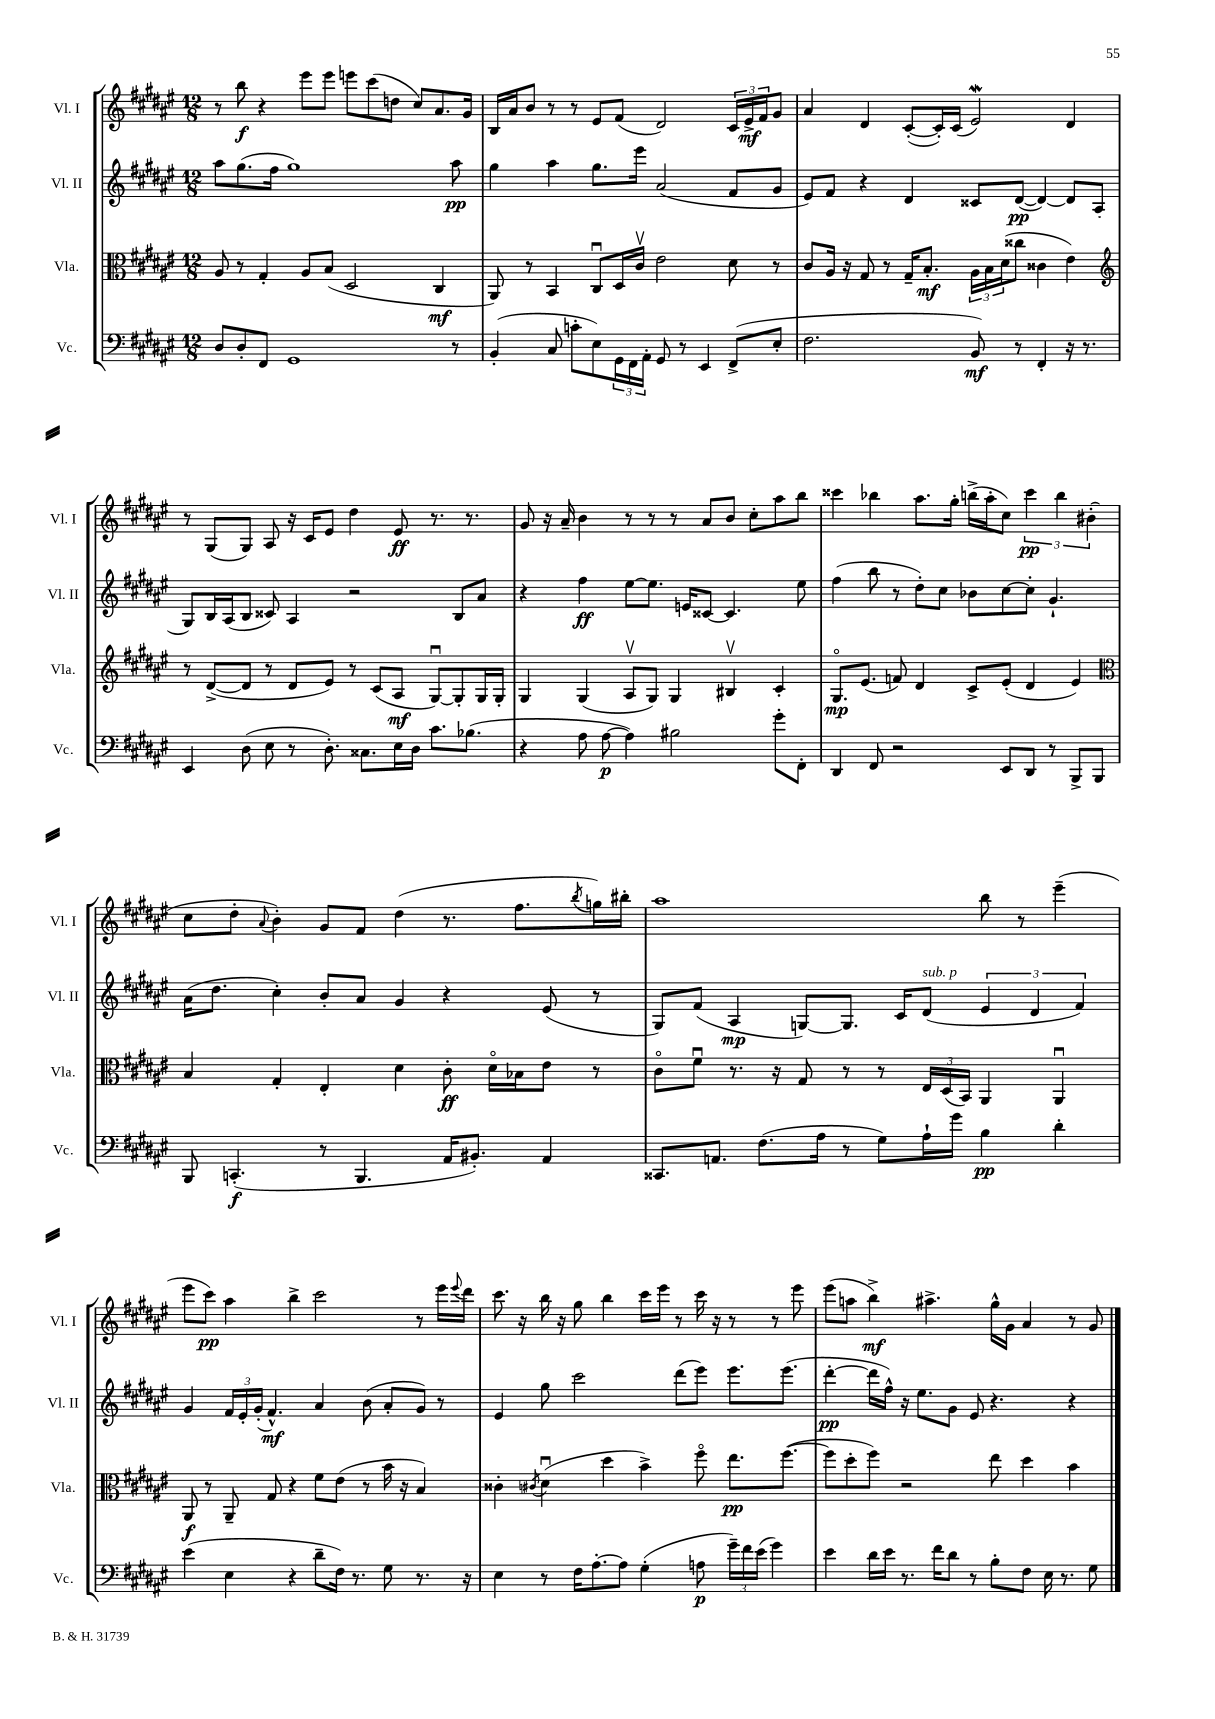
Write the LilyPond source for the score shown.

<<
\new StaffGroup <<
\new Staff = "s0" \with { instrumentName = "Vl. I" shortInstrumentName = "Vl. I" } {
    \clef treble \key fis \major \numericTimeSignature \time 12/8
    r8 b''8\f r4 eis'''8 eis'''8 e'''8 cis'''8( d''8 cis''8) ais'8. gis'16 |
    b16 ais'16 b'8 r8 r8 eis'8 fis'8( dis'2) \tuplet 3/2 { cis'16 eis'16->\mf fis'16 } gis'8 |
    ais'4 dis'4 cis'8~-.( cis'16-.) cis'16( eis'2\mordent) dis'4 |
    r8 gis8( gis8) ais8 r16 cis'16 eis'8 dis''4 eis'8\ff r8. r8. |
    gis'8 r16 ais'16-- b'4 r8 r8 r8 ais'8 b'8 cis''8-. ais''8 b''8 |
    cisis'''4 bes''4 ais''8. gis''16-. b''16->( ais''16-. cis''8) \tuplet 3/2 { cisis'''4\pp b''4 bis'4-.( } |
    cis''8 dis''8-. \appoggiatura { ais'8 } b'4-.) gis'8 fis'8 dis''4( r8. fis''8. \acciaccatura { b''8 } g''16) bis''16-. |
    ais''1 b''8 r8 eis'''4--( |
    eis'''8 cis'''8\pp) ais''4 b''4-> cis'''2 r8 eis'''16 \appoggiatura { eis'''8 } dis'''16 |
    cis'''8. r16 b''16 r16 gis''8 b''4 cis'''16 eis'''16 r8 cis'''16 r16 r8 r8 eis'''8 |
    eis'''8( a''8 b''4->\mf) ais''4.-> gis''16-^ gis'16 ais'4 r8 gis'8 \bar "|." |
}
\new Staff = "s1" \with { instrumentName = "Vl. II" shortInstrumentName = "Vl. II" } {
    \clef treble \key fis \major \numericTimeSignature \time 12/8
    ais''8 gis''8.( fis''16 gis''1) ais''8\pp |
    gis''4 ais''4 gis''8. eis'''16 ais'2( fis'8 gis'8 |
    eis'8) fis'8 r4 dis'4 cisis'8 dis'8~\pp( dis'4~) dis'8 ais8( |
    gis8) b16 ais16( b8 cisis'8) ais4 r2 b8 ais'8 |
    r4 fis''4\ff eis''8~ eis''8. e'16 cisis'8~ cisis'4. eis''8 |
    fis''4( b''8 r8 dis''8-.) cis''8 bes'8 cis''8~ cis''8-. gis'4.-! |
    ais'16( dis''8. cis''4-.) b'8-. ais'8 gis'4 r4 eis'8( r8 |
    gis8) fis'8( ais4\mp g8~) g8. cis'16 dis'8^\markup { \italic "sub. p" }( \tuplet 3/2 { eis'4 dis'4 fis'4) } |
    gis'4 \tuplet 3/2 { fis'16 eis'16-. gis'16-.( } fis'4.-^\mf) ais'4 b'8( ais'8-. gis'8) r8 |
    eis'4 gis''8 cis'''2 dis'''8( eis'''8) eis'''8. eis'''8.( |
    dis'''4~-.\pp dis'''16 fis''16-^) r16 eis''8. gis'8 eis'8 r4. r4 \bar "|." |
}
\new Staff = "s2" \with { instrumentName = "Vla." shortInstrumentName = "Vla." } {
    \clef alto \key fis \major \numericTimeSignature \time 12/8
    ais8 r8 gis4-. ais8 b8( dis2 cis4\mf |
    ais,8) r8 b,4 cis8\downbow dis16 cis'16\upbow eis'2 dis'8 r8 |
    cis'8 ais16 r16 gis8 r8 gis16-- b8.-.\mf \tuplet 3/2 { ais16 b16 dis'16( } cisis''8 cisis'4 eis'4) |
    \clef treble r8 dis'8~->( dis'8 r8 dis'8 eis'8) r8 cis'8( ais8\mf gis8~\downbow) gis8-. gis16 gis16-. |
    gis4 gis4( ais8\upbow gis8) gis4 bis4\upbow cis'4-. |
    gis8.\flageolet\mp eis'8.( f'8) dis'4 cis'8-> eis'8-.( dis'4 eis'4) |
    \clef alto b4 gis4-. eis4-. dis'4 cis'8-.\ff dis'16\flageolet bes16 eis'8 r8 |
    cis'8\flageolet fis'8\downbow r8. r16 gis8 r8 r8 \tuplet 3/2 { eis16 dis16( b,16) } ais,4 ais,4\downbow |
    ais,8\f r8 ais,8-- gis8 r4 fis'8 eis'8( r8 b'16 r16 b4) |
    cisis'4-. \acciaccatura { cis'8 } dis'4\downbow( dis''4 b'4->) fis''8\flageolet eis''8.\pp fis''8.~( |
    fis''8 dis''8-. fis''8) r2 eis''8 dis''4 b'4 \bar "|." |
}
\new Staff = "s3" \with { instrumentName = "Vc." shortInstrumentName = "Vc." } {
    \clef bass \key fis \major \numericTimeSignature \time 12/8
    dis8 dis8-. fis,8 gis,1 r8 |
    b,4-.( cis8 c'8-. eis8) \tuplet 3/2 { gis,16 fis,16 ais,16-. } gis,8 r8 eis,4 fis,8->( eis8-. |
    fis2. b,8\mf) r8 fis,4-. r16 r8. |
    eis,4 dis8( eis8 r8 dis8.-.) cisis8. eis16 dis16 cis'8. bes8.( |
    r4 ais8 ais8~\p ais4) bis2 gis'8-. fis,8-. |
    dis,4 fis,8 r2 eis,8 dis,8 r8 b,,8-> b,,8 |
    b,,8 c,4.-.\f( r8 b,,4. ais,16 bis,8.-.) ais,4 |
    cisis,8. a,8. fis8.( ais16 r8 gis8) ais16-! gis'16 b4\pp dis'4-. |
    eis'4( eis4 r4 dis'8-- fis16) r8. gis8 r8. r16 |
    eis4 r8 fis16 ais8.~-. ais8 gis4-.( a8\p \tuplet 3/2 { gis'16--) fis'16 eis'16( } gis'4) |
    eis'4 dis'16 eis'16 r8. fis'16 dis'8 r8 b8-. fis8 eis16 r8. gis8 \bar "|." |
}
>>
>>
\layout { \context { \Score \remove "Bar_number_engraver" } }
